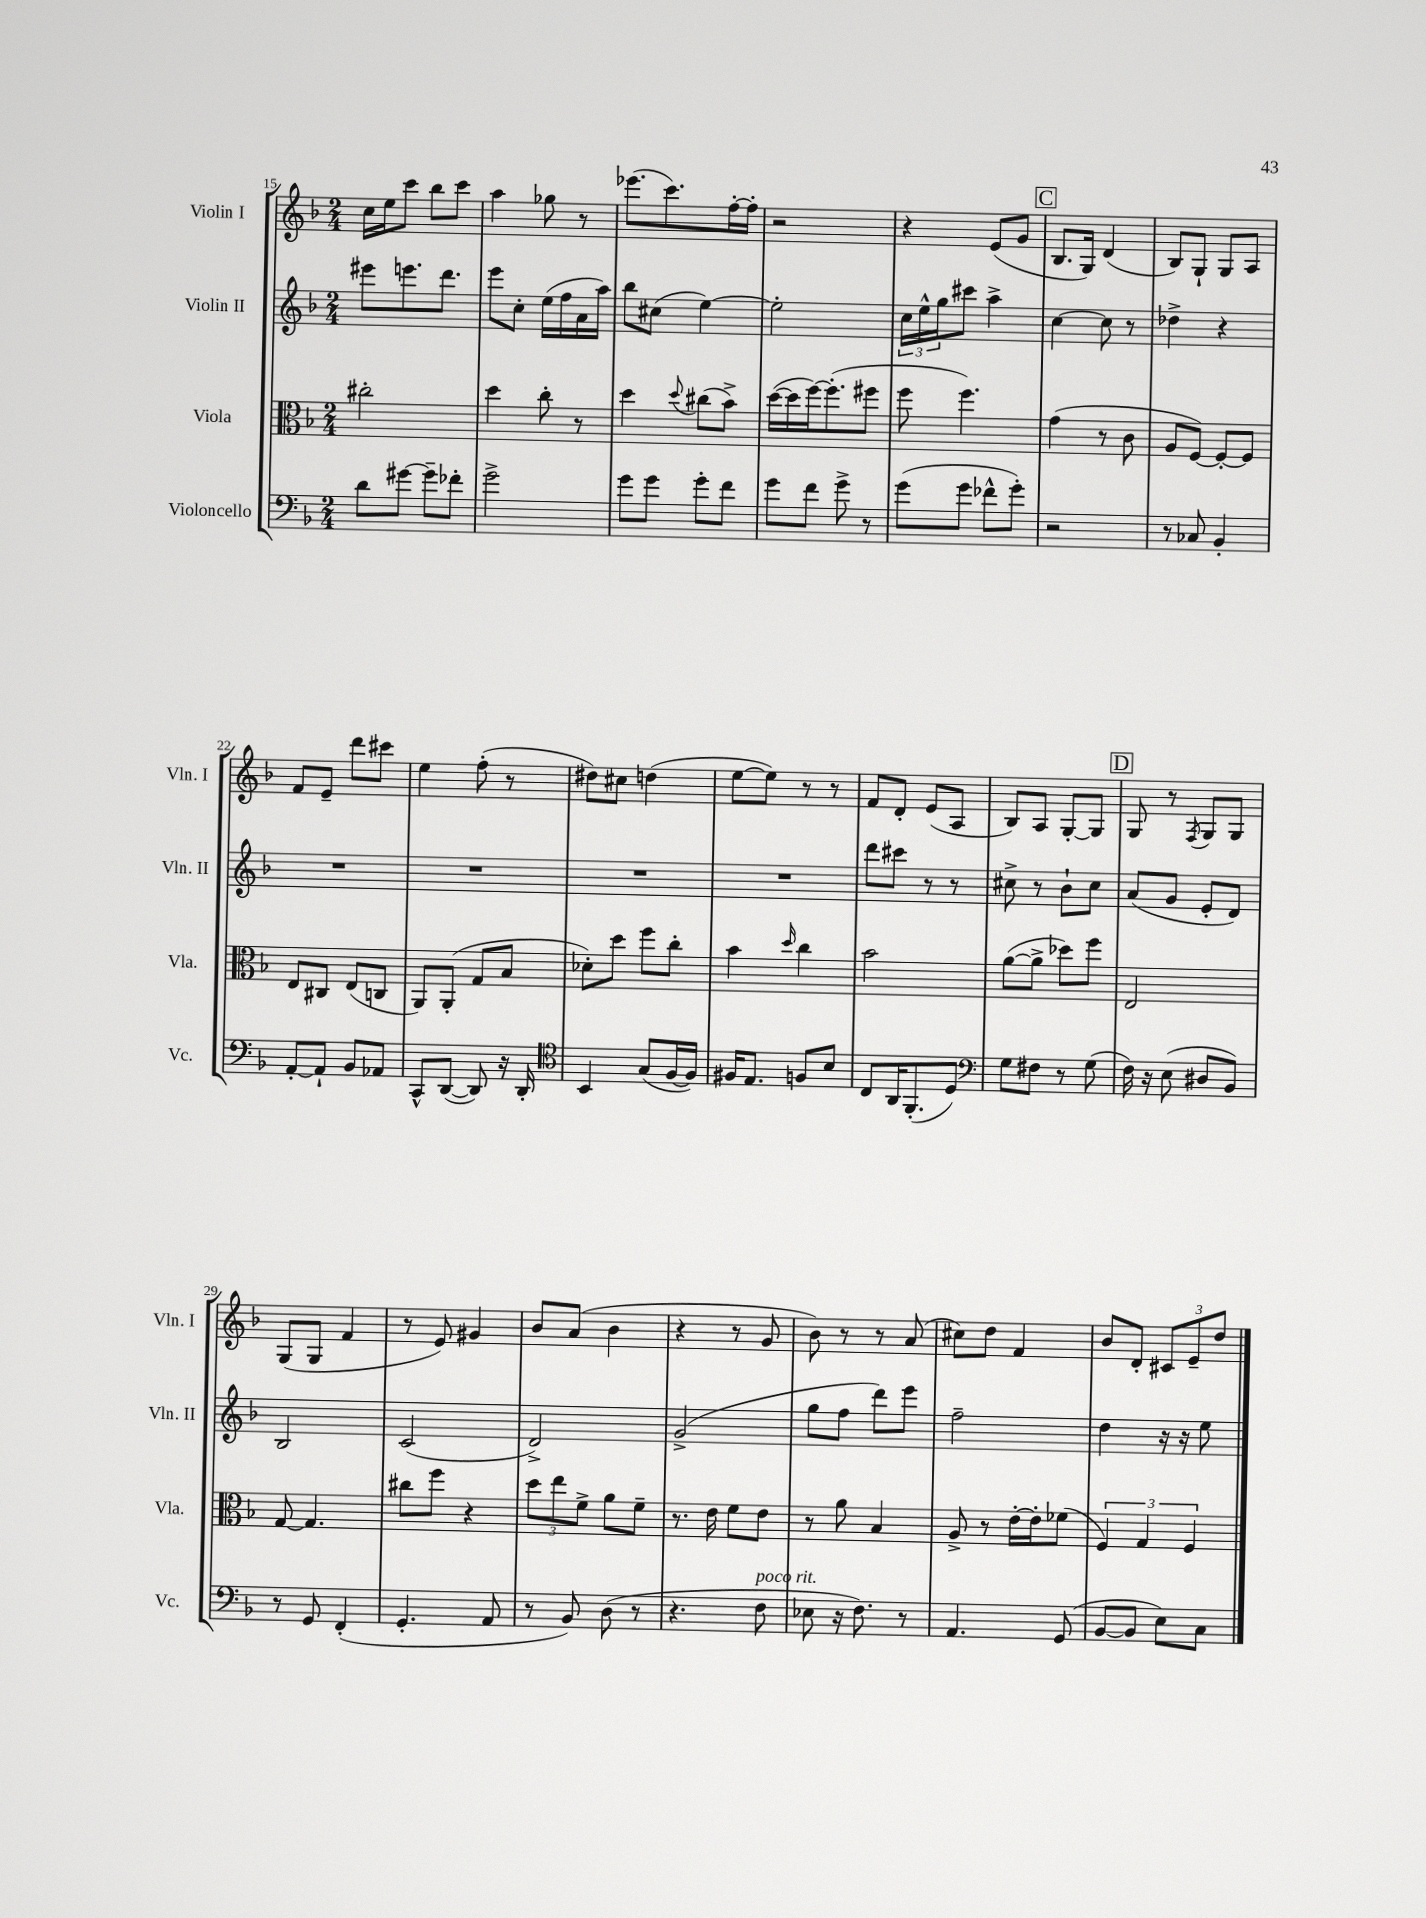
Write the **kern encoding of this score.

**kern	**kern	**kern	**kern
*staff4	*staff3	*staff2	*staff1
*clefF4	*clefC3	*clefG2	*clefG2
*k[b-]	*k[b-]	*k[b-]	*k[b-]
*M2/4	*M2/4	*M2/4	*M2/4
8d	2cc#'	8eee#	16cc
.	.	.	16ee
[8g#	.	8.eee	8ccc
8g#~]	.	.	8bb-
.	.	8.ddd	.
8f-'	.	.	8ccc
=	=	=	=
2g^	4dd	8eee	4aa
.	.	8cc'	.
.	8cc'	(16ee	8gg-
.	.	16ff	.
.	8r	16a	8r
.	.	16aa)	.
=	=	=	=
8g	4dd	8bb-	(8.eee-
8g	.	(8cc#	.
.	.	.	8.ccc)
.	8qqdd	.	.
8g'	(8cc#	[4ee)	.
8f	8b-^)	.	[16ff'
.	.	.	16ff']
=	=	=	=
8g	([16dd	2ee']	2r
.	16dd]	.	.
8f	[16ff)	.	.
.	(8.ff']	.	.
8g^	.	.	.
8r	8ff#	.	.
=	=	=	=
(8g	8ff	24cc	4r
.	.	24ee^^	.
.	.	24gg	.
8g	4.ff)	8ccc#	.
8f-^^	.	4aa^	(8e
8g')	.	.	8g
=	=	=	=
2r	(4g	[4cc	8.B-
.	.	.	16G)
.	8r	8cc]	(4d
.	8c	8r	.
=	=	=	=
8r	8A	4dd-^	8B-)
8C-	[8F)	.	8G`
4BB-'	8F'_	4r	8G
.	8F]	.	8A
=	=	=	=
[8AA'	8E	2r	8f
8AA`]	8C#	.	8e~
8BB-	(8E	.	8ddd
8AA-	8C	.	8ccc#
=	=	=	=
8CC^^	8AA)	2r	4ee
([8DD	(8AA'	.	.
8DD])	8G	.	(8ff'
16r	8B-	.	8r
16DD'	.	.	.
=	=	=	=
*clefC4	*	*	*
4BB-	8d-')	2r	8dd#)
.	8dd	.	8cc#
(8G	8ff	.	(4dd
[16F	8cc'	.	.
16F])	.	.	.
=	=	=	=
16F#	4b-	2r	[8ee
8.E	.	.	.
.	.	.	8ee])
.	16qqdd	.	.
8F	4cc	.	8r
8B-	.	.	8r
=	=	=	=
8C	2b-	8ddd	8f
16AA	.	8ccc#	8d'
(8.FF'	.	.	.
.	.	8r	(8e
8D)	.	8r	8A
=	=	=	=
*clefF4	*	*	*
8G	([8a	8cc#^	8B-)
8F#	8a^]	8r	8A
8r	8dd-)	8b-`	[8G'
(8G	8ff	8cc#	8G]
=	=	=	=
16F)	2E	(8a	8G
16r	.	.	.
(8E	.	8g	8r
.	.	.	8qF
8D#	.	8e'	8G
8BB-)	.	8d)	8G
=	=	=	=
8r	[8G	2B-	(8G
8GG	4.G]	.	8G
(4FF'	.	.	4f
=	=	=	=
4.GG'	8cc#	(2c	8r
.	8ff	.	8e)
.	4r	.	4g#
8AA	.	.	.
=	=	=	=
8r	12dd	2d^)	8b-
.	12ee	.	.
8BB-)	.	.	(8a
.	12f^	.	.
(8D	8a	.	4b-
8r	8f~	.	.
=	=	=	=
4.r	8.r	(2g^	4r
.	16e	.	.
.	8f	.	8r
8F	8e	.	8g
=	=	=	=
8E-	8r	8gg	8b-)
16r	8a	8ff	8r
8.F)	.	.	.
.	4B-	8ddd)	8r
8r	.	8eee	(8a
=	=	=	=
4.AA	8A^	2ff~	8cc#)
.	8r	.	8dd
.	[16e'	.	4f
.	16e']	.	.
(8GG	(8f-	.	.
=	=	=	=
[8BB-	6F)	4dd	8b-
8BB-]	.	.	8d'
.	6G	.	.
8E)	.	16r	12c#
.	.	16r	.
.	6F	.	12e~
8C	.	8ee	.
.	.	.	12dd
==	==	==	==
*-	*-	*-	*-
